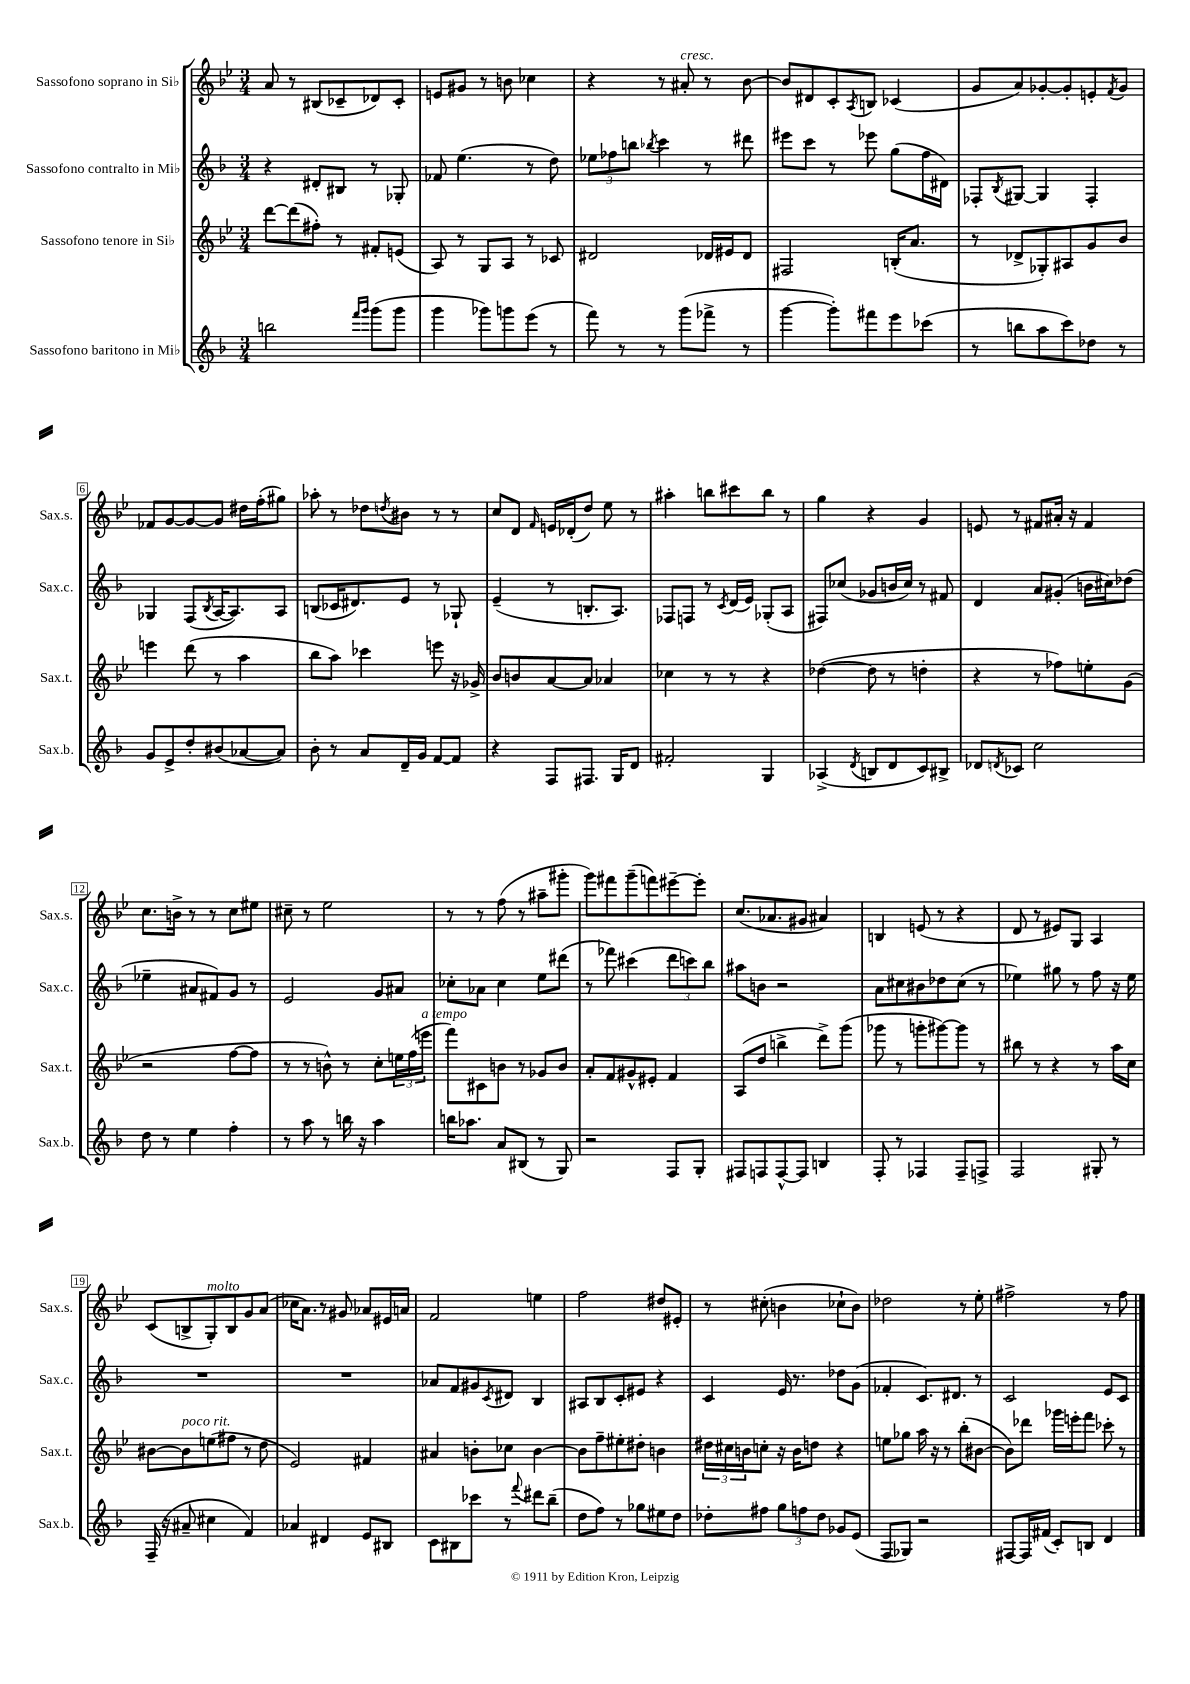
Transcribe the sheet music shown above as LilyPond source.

<<
\new StaffGroup <<
\new Staff = "s0" \with { instrumentName = "Sassofono soprano in Sib" shortInstrumentName = "Sax.s." } {
    \clef treble \key bes \major \numericTimeSignature \time 3/4
    a'8 r8 bis8( ces'8-- des'8) ces'8-. |
    e'8 gis'8 r8 b'8 ces''4 |
    r4 r8 ais'8-.^\markup { \italic "cresc." } r8 bes'8~ |
    bes'8 dis'8 c'8-. \acciaccatura { a8 } b8 ces'4( |
    g'8 a'8) ges'8~-. ges'8-. e'8-. \acciaccatura { f'8 } ges'8 |
    fes'8 g'8~ g'8~ g'8 dis''16 f''16-.( gis''8) |
    aes''8-. r8 des''8 \acciaccatura { d''8 } bis'8 r8 r8 |
    c''8 d'8 \grace { f'16 } e'16 des'16-.( d''8) ees''8 r8 |
    ais''4-. b''8 cis'''8 b''8 r8 |
    g''4 r4 g'4 |
    e'8 r8 fis'8 ais'16-. r16 fis'4 |
    c''8. b'16-> r8 r8 c''8 eis''8 |
    cis''8-- r8 ees''2 |
    r8 r8 f''8( r8 ais''8-- gis'''8-. |
    g'''8) fis'''8 g'''8--( f'''8) eis'''8~-- eis'''8-. |
    c''8.( aes'8. gis'8 ais'4) |
    b4 e'8( r8 r4 |
    d'8 r8 eis'8) g8 a4 |
    c'8( b8-> g8-.^\markup { \italic "molto" }) b8 g'8 a'8( |
    ces''16 a'8.) r8 gis'8 aes'8 eis'16 a'16 |
    f'2 e''4 |
    f''2 dis''8 eis'8-. |
    r8 cis''8-.( b'4 ces''8-! b'8) |
    des''2 r8 ees''8-. |
    fis''2-> r8 fis''8 \bar "|." |
}
\new Staff = "s1" \with { instrumentName = "Sassofono contralto in Mib" shortInstrumentName = "Sax.c." } {
    \clef treble \key f \major \numericTimeSignature \time 3/4
    r4 dis'8-. bis8 r8 ges8-. |
    fes'8 e''4.( r8 d''8) |
    \tuplet 3/2 { ees''8 fes''8 b''8 } \acciaccatura { bes''8 } c'''4 r8 dis'''8 |
    eis'''8 c'''8 r8 ees'''8 g''8( f''16 dis'16) |
    fes8-. \acciaccatura { bes8 } gis8~ gis4 fes4-. |
    ges4 f8( \acciaccatura { bes8 } a16~ a8.) a8 |
    b8( ces'16 dis'8.) e'8 r8 ges8-! |
    e'4--( r8 b8.-. a8.) |
    fes8 f8 r8 \acciaccatura { c'8 } d'16( e'16) ges8-.( a8 |
    fis8) ces''8( ges'8 b'16 ces''16) r8 fis'8 |
    d'4 a'8 gis'8-.( b'16 cis''16) des''8( |
    ees''4-- ais'8 fis'8) g'8 r8 |
    e'2 g'8 ais'8 |
    ces''8-. aes'8 ces''4 e''8 dis'''8( |
    r8 fes'''8) cis'''4( \tuplet 3/2 { d'''8 c'''8) bes''8 } |
    ais''8 b'8 r2 |
    a'8 cis''8 bis'8 des''8 cis''8( r8 |
    ees''4) gis''8 r8 f''8 r16 ees''16 |
    R2. |
    R2. |
    aes'8 f'8 gis'8 \acciaccatura { c'8 } dis'8 bes4 |
    ais8 bes8 c'8-. eis'8 r4 |
    c'4 e'16 r8. des''8 g'8( |
    fes'4-. c'8.) dis'8. r8 |
    c'2 e'8 c'8 \bar "|." |
}
\new Staff = "s2" \with { instrumentName = "Sassofono tenore in Sib" shortInstrumentName = "Sax.t." } {
    \clef treble \key bes \major \numericTimeSignature \time 3/4
    d'''8~ d'''8( fis''8-.) r8 fis'8-. e'8( |
    a8) r8 g8 a8 r8 ces'8 |
    dis'2 des'16 eis'16 des'8 |
    fis2 b16-.( a'8. |
    r8 des'8-> ges8-.) ais8 g'8 bes'8 |
    e'''4 d'''8( r8 a''4 |
    bes''8 a''8) ces'''4 e'''8 r16 ges'16-> |
    bes'8 b'8 a'8~ a'8 aes'4 |
    ces''4 r8 r8 r4 |
    des''4~( des''8 r8 d''4-. |
    r4 r8 fes''8) e''8-. g'8( |
    r2 f''8~ f''8 |
    r8 r8 b'8-^) r8 c''8-. \tuplet 3/2 { e''16 f''16( e'''16^\markup { \italic "a tempo" } } |
    f'''8) cis'8 b'8 r8 ges'8 b'8 |
    a'8-. f'8 gis'8-^ eis'8-. f'4 |
    a8( d''8 b''4-> d'''8->) g'''8( |
    ges'''8 r8 g'''8-. gis'''8~) gis'''8 r8 |
    bis''8 r8 r4 r8 a''16 c''16 |
    bis'8~ bis'8^\markup { \italic "poco rit." } e''8( fis''8 r8 d''8 |
    ees'2) fis'4 |
    ais'4 b'8-. ces''8 b'4~ |
    b'8 f''8-- eis''8-. dis''8-. b'4 |
    \tuplet 3/2 { dis''16 cis''16 b'16 } c''8-. r16 b'16 d''8 r4 |
    e''8 ges''8 a''16 r16 r8 bes''8-.( bis'8~ |
    bis'8) des'''8 ges'''16 e'''16-. f'''8 ces'''8-. r8 \bar "|." |
}
\new Staff = "s3" \with { instrumentName = "Sassofono baritono in Mib" shortInstrumentName = "Sax.b." } {
    \clef treble \key f \major \numericTimeSignature \time 3/4
    b''2 \grace { f'''16 g'''16 } g'''8( g'''8 |
    g'''4 ges'''8) g'''8 e'''8( r8 |
    f'''8) r8 r8 g'''8( fes'''8-> r8 |
    g'''4~ g'''8-.) fis'''8 e'''8 ces'''8( |
    r8 b''8 a''8 c'''8) des''8 r8 |
    g'8 e'8-> d''8-. bis'8( aes'8~ aes'8) |
    bes'8-. r8 a'8 d'16-- g'16 f'8~ f'8 |
    r4 f8 fis8. g16 d'8 |
    fis'2-. g4 |
    aes4->( \acciaccatura { d'8 } b8 d'8 c'8) bis8-> |
    des'8 \acciaccatura { d'8 } ces'8 c''2 |
    d''8 r8 e''4 f''4-. |
    r8 a''8 r8 b''16 r16 a''4 |
    b''16 aes''8. a'8 bis8( r8 g8) |
    r2 f8 g8-. |
    fis8 f8 f8~-^ f8 b4 |
    f8-. r8 fes4 fes8-- f8-> |
    f2 gis8-. r8 |
    f16--( r16 ais'8-- cis''4 f'4) |
    aes'4 dis'4 e'8 bis8 |
    c'8 bis8 ces'''8 r8 \appoggiatura { f'''8 } dis'''8 bes''8--( |
    d''8 f''8) r8 ges''8 eis''8 d''8 |
    des''8-. fis''8 \tuplet 3/2 { g''8 f''8 des''8 } ges'8 e'8( |
    f8 ges8) r2 |
    fis8~ fis16 fis'16( c'8-.) b8 d'4 \bar "|." |
}
>>
>>
\layout { \context { \Score \override BarNumber.stencil = #(make-stencil-boxer 0.1 0.3 ly:text-interface::print) } }
